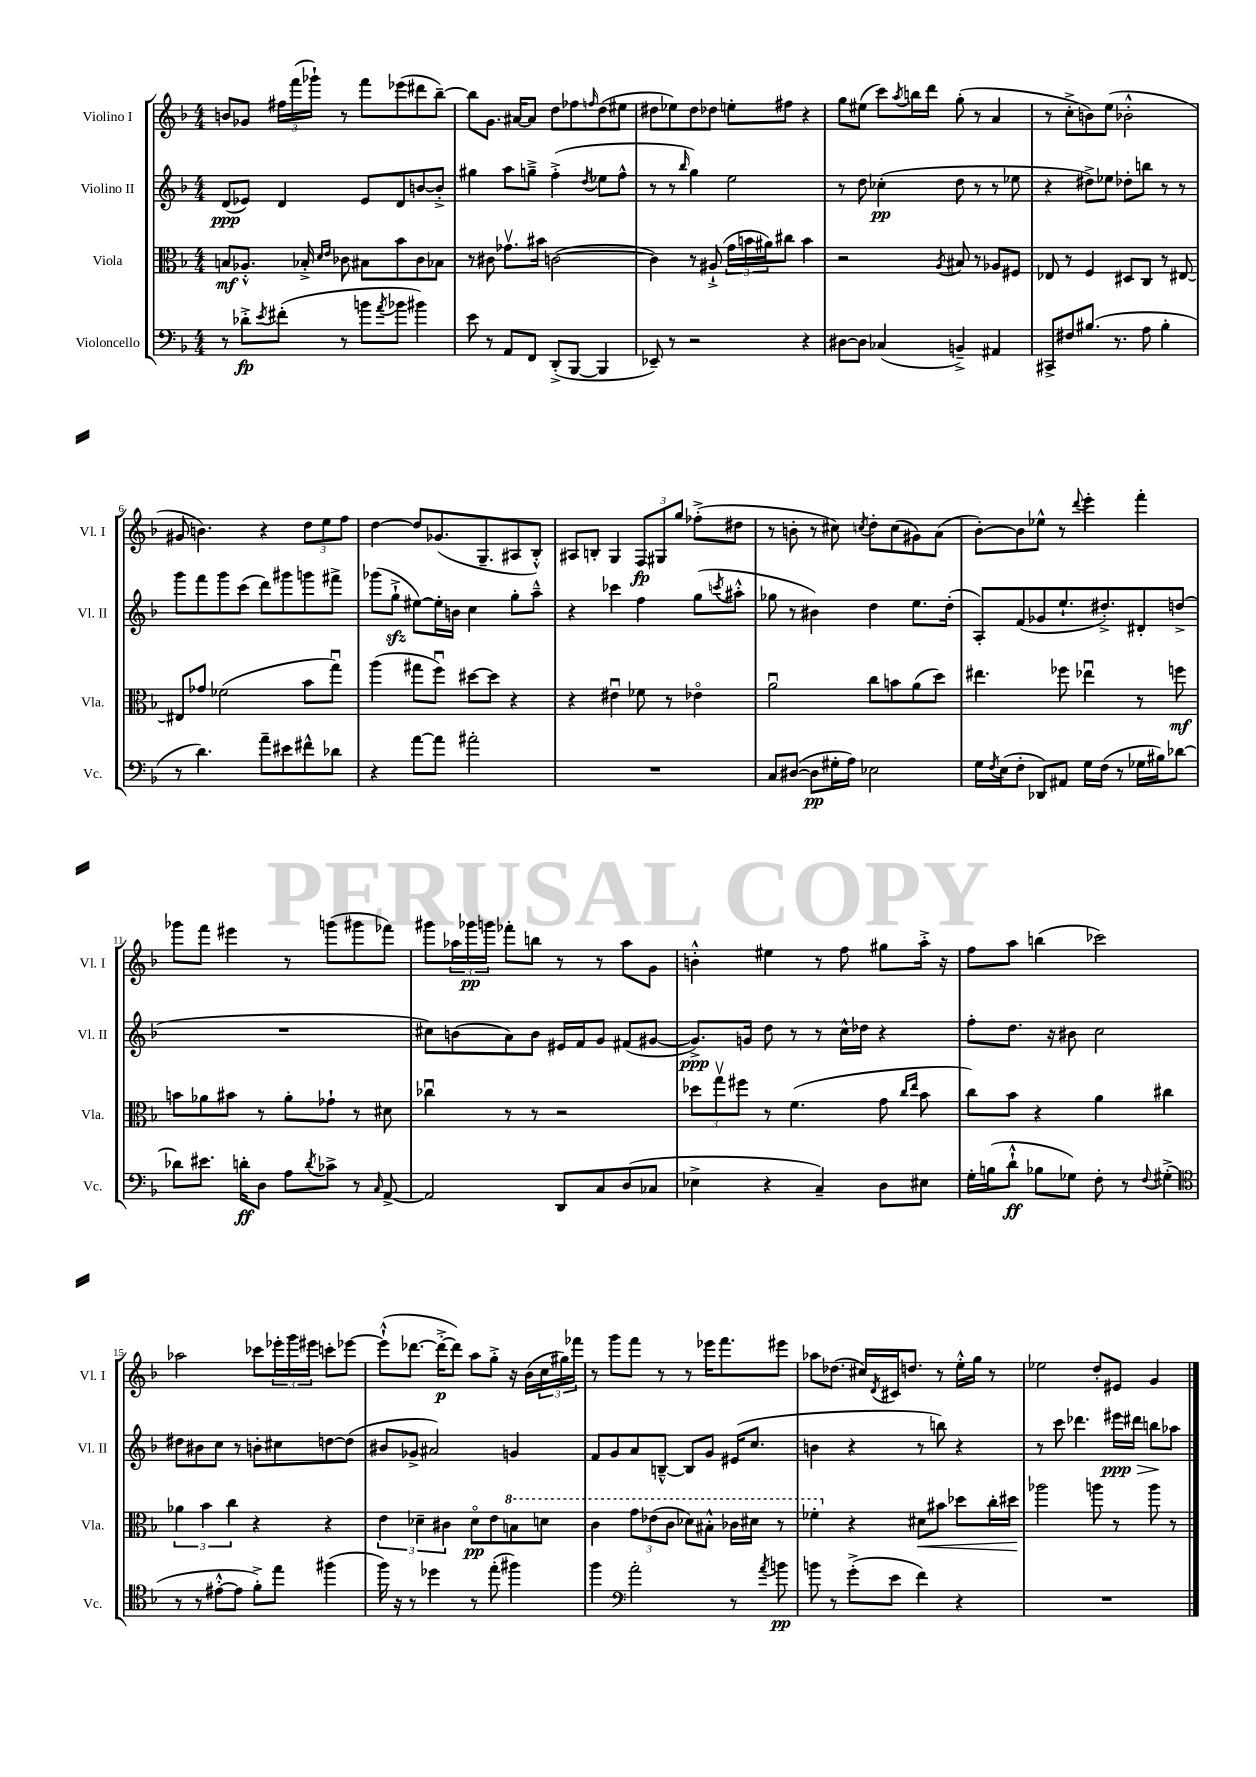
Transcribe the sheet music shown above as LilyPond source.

<<
\new StaffGroup <<
\new Staff = "s0" \with { instrumentName = "Violino I" shortInstrumentName = "Vl. I" } {
    \clef treble \key f \major \numericTimeSignature \time 4/4
    b'8 ges'8 \tuplet 3/2 { fis''16 f'''16( ges'''16-!) } r8 f'''8 ees'''8( dis'''8 bes''8~--) |
    bes''8 g'8. ais'16~ ais'8 d''8 fes''8 \grace { f''16 } d''8( eis''8 |
    dis''8 ees''8) dis''8 des''8 e''8-. fis''8 r4 |
    g''8 eis''8( c'''8) \acciaccatura { a''8 } b''16 d'''16 g''8-.( r8 a'4 |
    r8 c''8-.-> b'8) e''8( bes'2-.-^ |
    gis'8 b'4.) r4 \tuplet 3/2 { d''8 e''8 f''8 } |
    d''4~ d''8 ges'8.( g8.-- ais8 bes8-.-^) |
    ais8 b8-. g4 \tuplet 3/2 { f8\fp gis8 g''8 } fes''8-.->( dis''8 |
    r8 b'8-. r8 cis''8) \acciaccatura { c''8 } d''8-. c''8( gis'8) a'8( |
    bes'8~-.) bes'8 ees''8-^ r8 \appoggiatura { d'''8 } e'''4-. f'''4-. |
    ges'''8 f'''8 eis'''4 r8 g'''8( gis'''8 fes'''8) |
    gis'''8 \tuplet 3/2 { aes''16 ges'''16\pp g'''16 } fes'''8-. b''8 r8 r8 aes''8 g'8 |
    b'4-.-^ eis''4 r8 f''8 gis''8 a''16-.-> r16 |
    f''8 a''8 b''4( ces'''2) |
    aes''2 ces'''8 \tuplet 3/2 { ees'''16-. g'''16 eis'''16 } c'''8-. ees'''8~ |
    ees'''8-!-^( des'''8.~ des'''16~-.->\p des'''8) a''8 g''8-.-> r16 bes'16( \tuplet 3/2 { c''16 gis''16) fes'''16 } |
    r8 g'''8 f'''8 r8 r8 ees'''16 f'''8. eis'''8 |
    aes''8 des''8.( cis''16) \acciaccatura { d'8 } cis'16 d''8. r8 e''16-.-^ g''16 r8 |
    ees''2 d''8-. eis'8 g'4 \bar "|." |
}
\new Staff = "s1" \with { instrumentName = "Violino II" shortInstrumentName = "Vl. II" } {
    \clef treble \key f \major \numericTimeSignature \time 4/4
    d'8\ppp( ees'8) d'4 ees'8 d'8 b'8~ b'8-.-> |
    gis''4 a''8 g''8---> f''4-.->( \acciaccatura { d''8 } ees''8 f''8-^ |
    r8 r8 \grace { bes''16 } g''4) e''2 |
    r8 d''8 ces''4-.\pp( d''8 r8 r8 ees''8 |
    r4 dis''8->) ees''8 des''8-. b''8 r8 r8 |
    g'''8 f'''8 g'''8 c'''8( d'''8) gis'''8 g'''8 fis'''8-> |
    ges'''8( g''8-!->\sfz eis''8~) eis''16-. b'16 c''4 g''8-. a''8---^ |
    r4 ces'''4 f''4 g''8( \acciaccatura { c'''8 } ais''8-.-^ |
    ges''8 r8 bis'4) d''4 e''8. d''16-.( |
    a8-.) f'8( ges'8 e''8.-! dis''8.-.->) dis'8-. d''8->( |
    R1 |
    cis''8) b'8( a'8) b'8 eis'16 f'16 g'8 fis'8( gis'8~ |
    gis'8.->\ppp) g'16 d''8 r8 r8 c''16-^ des''16 r4 |
    f''8-. d''8. r16 bis'8 c''2 |
    dis''8 bis'8 c''8 r8 b'8-. cis''8 d''8~ d''8( |
    bis'8 ges'8-> ais'2) g'4 |
    f'8 g'8 a'8 b8~---^ b8 g'8 eis'16( c''8. |
    b'4 r4 r8 b''8) r4 |
    r8 c'''8 des'''4. eis'''16\ppp\> dis'''16 b''8\! aes''8 \bar "|." |
}
\new Staff = "s2" \with { instrumentName = "Viola" shortInstrumentName = "Vla." } {
    \clef alto \key f \major \numericTimeSignature \time 4/4
    b8\mf aes8.-.-^ bes16-.-> \grace { d'16 e'16 } ces'8 bis8 bes'8 ces'8 bes8 |
    r8 cis'8 ges'8.\upbow bis'16 c'2~( |
    c'4) r8 ais8-!->( \tuplet 3/2 { g'16 b'16 ais'16) } cis''8 b'4 |
    r2 \acciaccatura { a8 } bis8 r8 aes8 fis8 |
    ees8 r8 f4 dis8 c8 r8 eis8~ |
    eis8 ges'8 fes'2( bes'8 g''8\downbow) |
    a''4( gis''8 f''8\downbow) dis''8~ dis''8 r4 |
    r4 eis'4\downbow fes'8 r8 ees'4\flageolet |
    a'2\downbow c''8 b'8 a'8( d''8) |
    eis''4. fes''8 ees''4\downbow r8 f''8\mf |
    b'8 aes'8 bis'8 r8 aes'8-. ges'8-! r8 dis'8 |
    ces''4\downbow r8 r8 r2 |
    \tuplet 3/2 { des''8 g''8\upbow fis''8 } r8 f'4.( g'8 \grace { c''16 e''16 } bes'8 |
    c''8) bes'8 r4 a'4 cis''4 |
    \tuplet 3/2 { aes'4 bes'4 c''4 } r4 r4 |
    \tuplet 3/2 { e'4 des'4-- cis'4 } des'8\flageolet\pp e'8 \ottava #1 b'8 d''!8 |
    c''4 \tuplet 3/2 { g''8 ees''8( c''8 } des''8) bis'8-.-^ ces''16 dis''16 r8 |
    fes''4-. \ottava #0 r4 dis'8\< bis'8 des''8 c''16-. dis''16\! |
    aes''2 a''8 r8 a''8 r8 \bar "|." |
}
\new Staff = "s3" \with { instrumentName = "Violoncello" shortInstrumentName = "Vc." } {
    \clef bass \key f \major \numericTimeSignature \time 4/4
    r8 des'8-.->\fp \acciaccatura { e'8 } fis'8-.( r8 b'8 \acciaccatura { a'8 } bes'8 bis'4) |
    e'8 r8 a,8 f,8 d,8-.->( bes,,8~ bes,,4 |
    ees,8--) r8 r2 r4 |
    dis8~ dis8 ces4( b,4--->) ais,4 |
    cis,8-> fis8 bis8.( r8. a8 bis4-. |
    r8 d'4.) a'8-- eis'8 fis'8-^ des'8 |
    r4 a'8~ a'8 ais'2-. |
    R1 |
    c8 dis8~( dis8\pp gis16-. a16) ees2 |
    g16 \acciaccatura { f8 } e16( f8-. des,8) ais,8 g16 f16( r8 ges16 bis16) des'8~ |
    des'8 eis'8. d'16-.\ff d8 a8 \acciaccatura { d'8 } ces'8-> r8 \grace { c16 } a,8~-> |
    a,2 d,8 c8 d8( ces8 |
    ees4-> r4 c4--) d8 eis8 |
    g16-. b16( d'8-!-^\ff bes8 ges8) f8-. r8 \appoggiatura { f8 } gis4-.->( |
    \clef tenor r8 r8 eis'8~-.-^ eis'8 f'8-.->) e''8 fis''4( |
    f''16) r16 r8 des''4 r8 e''8-.( fis''4) |
    f''4 \clef bass a'2-. r8 \acciaccatura { a'8 } b'8\pp |
    b'8 r8 g'8-.->( e'8 f'4) r4 |
    R1 \bar "|." |
}
>>
>>
